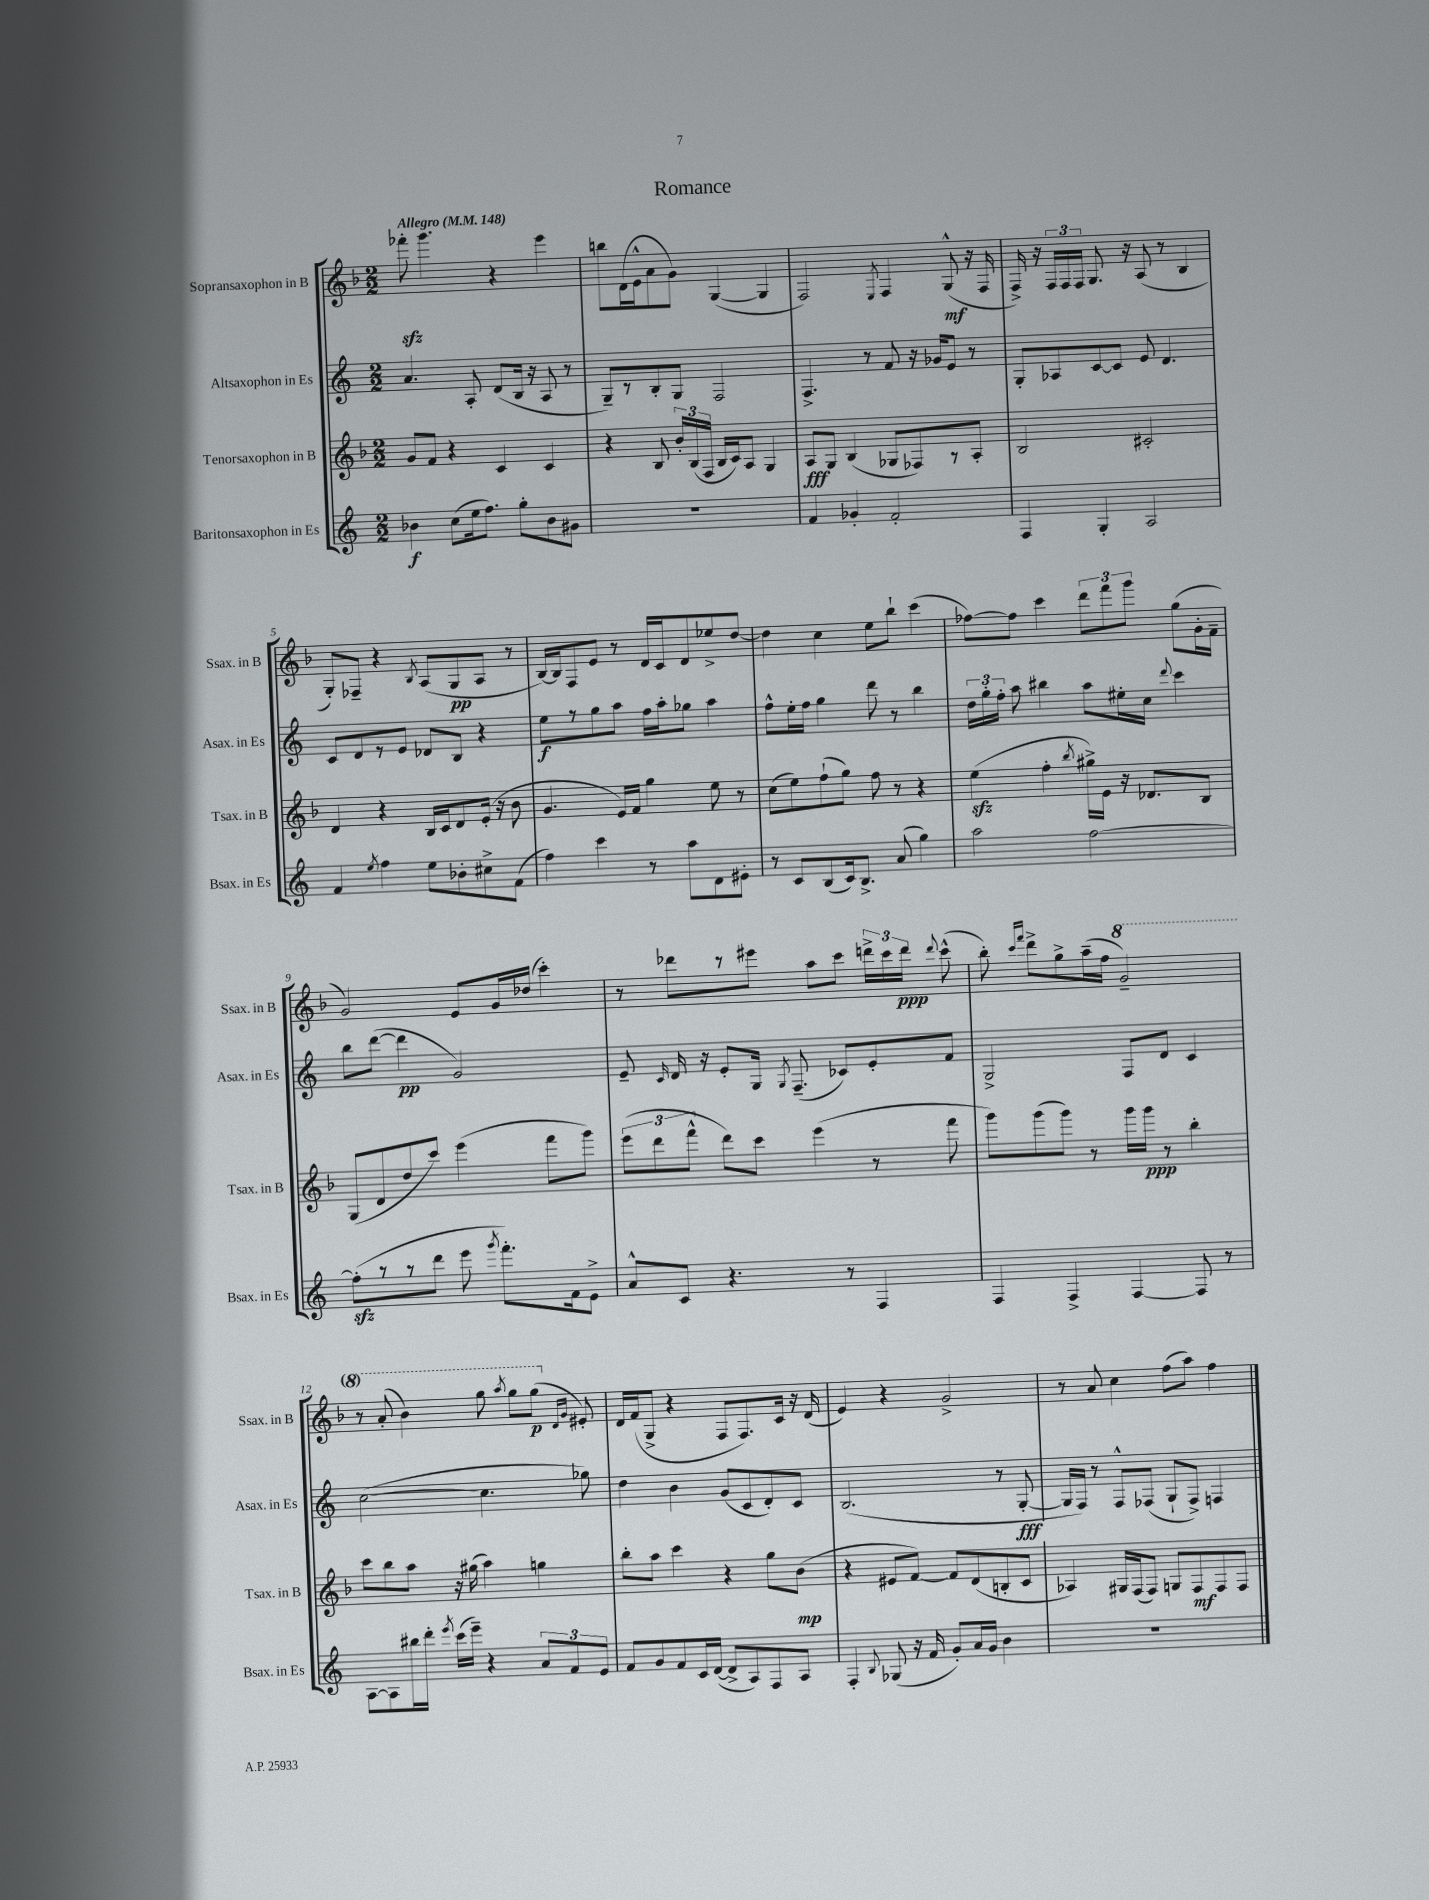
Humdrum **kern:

**kern	**kern	**kern	**kern
*staff4	*staff3	*staff2	*staff1
*clefG2	*clefG2	*clefG2	*clefG2
*k[]	*k[b-]	*k[]	*k[b-]
*M2/2	*M2/2	*M2/2	*M2/2
*MM148	*MM148	*MM148	*MM148
4b-	8g	4.a	8fff-'
.	8f	.	4.ggg
(8cc	4r	.	.
16ee	.	8A'	.
8.ff)	.	.	.
.	4c	(8d	4r
8gg'	.	16B	.
.	.	16r	.
8b-	4c	8A	4eee
8g#	.	8r	.
=	=	=	=
1r	4r	8G~)	8bb
.	.	8r	(16d
.	.	.	16e^^
.	8B-	8B'	8a
.	24b-'	8G	8g)
.	(24B-	.	.
.	24F	.	.
.	16B-	2F	([4G
.	16c)	.	.
.	8A	.	.
.	4G	.	4G]
=	=	=	=
4f	8A	4.F^	2F)
.	8G	.	.
4g-'	(4B-	.	.
.	.	8r	.
.	.	.	8qE
2f'	8G-	8f	4F
.	8F-)	16r	.
.	.	16g-	.
.	8r	8e	(8G^^
.	8A'	8r	16r
.	.	.	16F
=	=	=	=
4F	2B-	8G'	16F^)
.	.	.	16r
.	.	8A-	24F
.	.	.	24F
.	.	.	24F
4G'	.	[8c	8.G
.	.	8c]	.
.	.	.	16r
2A	2c#'	8e	(8A
.	.	4.d	8r
.	.	.	4B-
=	=	=	=
4f	4d	8c	8G')
.	.	8d	8F-~
8qee	.	.	.
4ff	4r	8r	4r
.	.	8e	.
.	.	.	8qB-
8ee	16B-	8d-	(8A
.	16c	.	.
8b-'	8d	8B	8G
8cc#^	(16e'	4r	8A
.	16r	.	.
(8f	8b-	.	8r
=	=	=	=
4ff)	4.g	8ee	[16B-)
.	.	.	16B-]
.	.	8r	8F
4ccc	.	8gg	8e
.	16e)	8aa	8r
.	16f	.	.
8r	4gg	16ff	16d
.	.	16aa'	16c
8aa	.	8gg-	8d
8d	8ee	4aa	8ee-^
8e#'	8r	.	[8dd
=	=	=	=
8r	(8cc	8ff^^	4dd]
8c	8ee)	16ee'	.
.	.	16ff	.
(8B	(8ff`	4gg	4cc
16c)	8gg)	.	.
8.B^	.	.	.
.	8ff	8ddd	8ee
(8a	8r	8r	8bb-`
4gg)	4r	4bb	(4ccc
=	=	=	=
2aa	(4ee	24dd	[8ff-)
.	.	24gg'	.
.	.	24ff'	.
.	.	8aa	8ff-]
.	4ff'	4bb#	4ccc
.	8qbb-	.	.
[2ff	16gg#^)	8aa	12ddd
.	16e	.	.
.	.	.	12fff
.	16r	16ee#'	.
.	.	.	12ggg
.	8.d-	16cc	.
.	.	8qqddd	.
.	.	4ccc	(8gg
.	8B-	.	16g'
.	.	.	16f~
=	=	=	=
(8ff']	(8G	8bb	2g)
8r	8d	([8ddd	.
8r	8dd	4ddd]	.
8ddd	8ccc)	.	.
8eee	(4eee	2g)	8e
8qggg	.	.	.
8.fff')	.	.	16g
.	.	.	(16dd-
.	8fff	.	4ccc')
16f	.	.	.
8e^	8ggg)	.	.
=	=	=	=
8a^^	(12eee	8e~	8r
.	12ddd	.	.
.	.	16qqc	.
8c	.	16d	8ddd-
.	12fff^^	.	.
.	.	16r	.
4.r	8ddd)	8e'	8r
.	8ccc	16G	8eee#
.	.	8qG	.
.	.	(8.F~	.
.	(4eee	.	8aa
8r	.	8c-)	8ccc
4F	8r	8e'	24ddd^
.	.	.	24ccc
.	.	.	24ddd
.	.	.	8qqddd
.	8fff	8f	(8ccc^^
=	=	=	=
4F	8ggg)	2G^	8bb-')
.	.	.	16qqccc
.	.	.	16qqfff
.	(8ggg	.	8ddd^
4F^	8ggg)	.	8gg^
.	8r	.	(16aa~
.	.	.	16ff
[4F	16ggg	8F	2gg~)
.	16ggg	.	.
.	8r	8d	.
8F]	4bb-'	4c	.
8r	.	.	.
=	=	=	=
[8A	8ccc	([2cc	8r
8A]	8bb-	.	(8aa'
16bb#	8aa	.	4bb-)
16ddd'	.	.	.
8qeee	.	.	.
(16ccc	16r	.	.
16eee~)	(16gg#	.	.
4r	4aa)	4.cc]	8ggg
.	.	.	8qaaa
.	.	.	8ggg
12a	4gg	.	(8ggg
12f	.	.	.
.	.	.	16qqd
.	.	.	16qqg
.	.	8gg-)	8e#')
12e	.	.	.
=	=	=	=
8f	8bb-'	4dd	16d
.	.	.	(16f
8g	8aa	.	8G^
8f	4ccc	4b	4r
16c	.	.	.
([16d	.	.	.
8d^]	4r	(8g	8F
8A)	.	8c	8.F)
8F	8gg	8d')	.
.	.	.	16c
8A	(8b-	8c	16r
.	.	.	(16d
=	=	=	=
4F'	4r	(2.B	4e)
8qqB	.	.	.
(8G-	8e#	.	4r
16r	[8f)	.	.
16f	.	.	.
8g')	8f]	.	2g^
16a	(8d	.	.
16g	.	.	.
4b	8B'	8r	.
.	8c	[8G'	.
=	=	=	=
1r	4A-)	16G]	8r
.	.	16F)	.
.	.	8r	8a
.	16G#	8F^^	4cc
.	(16F	.	.
.	8F)	(8F-	.
.	8G	8G`	(8ff
.	8F	8F-^)	8aa)
.	8F	4F	4ff
.	8F	.	.
==	==	==	==
*-	*-	*-	*-
